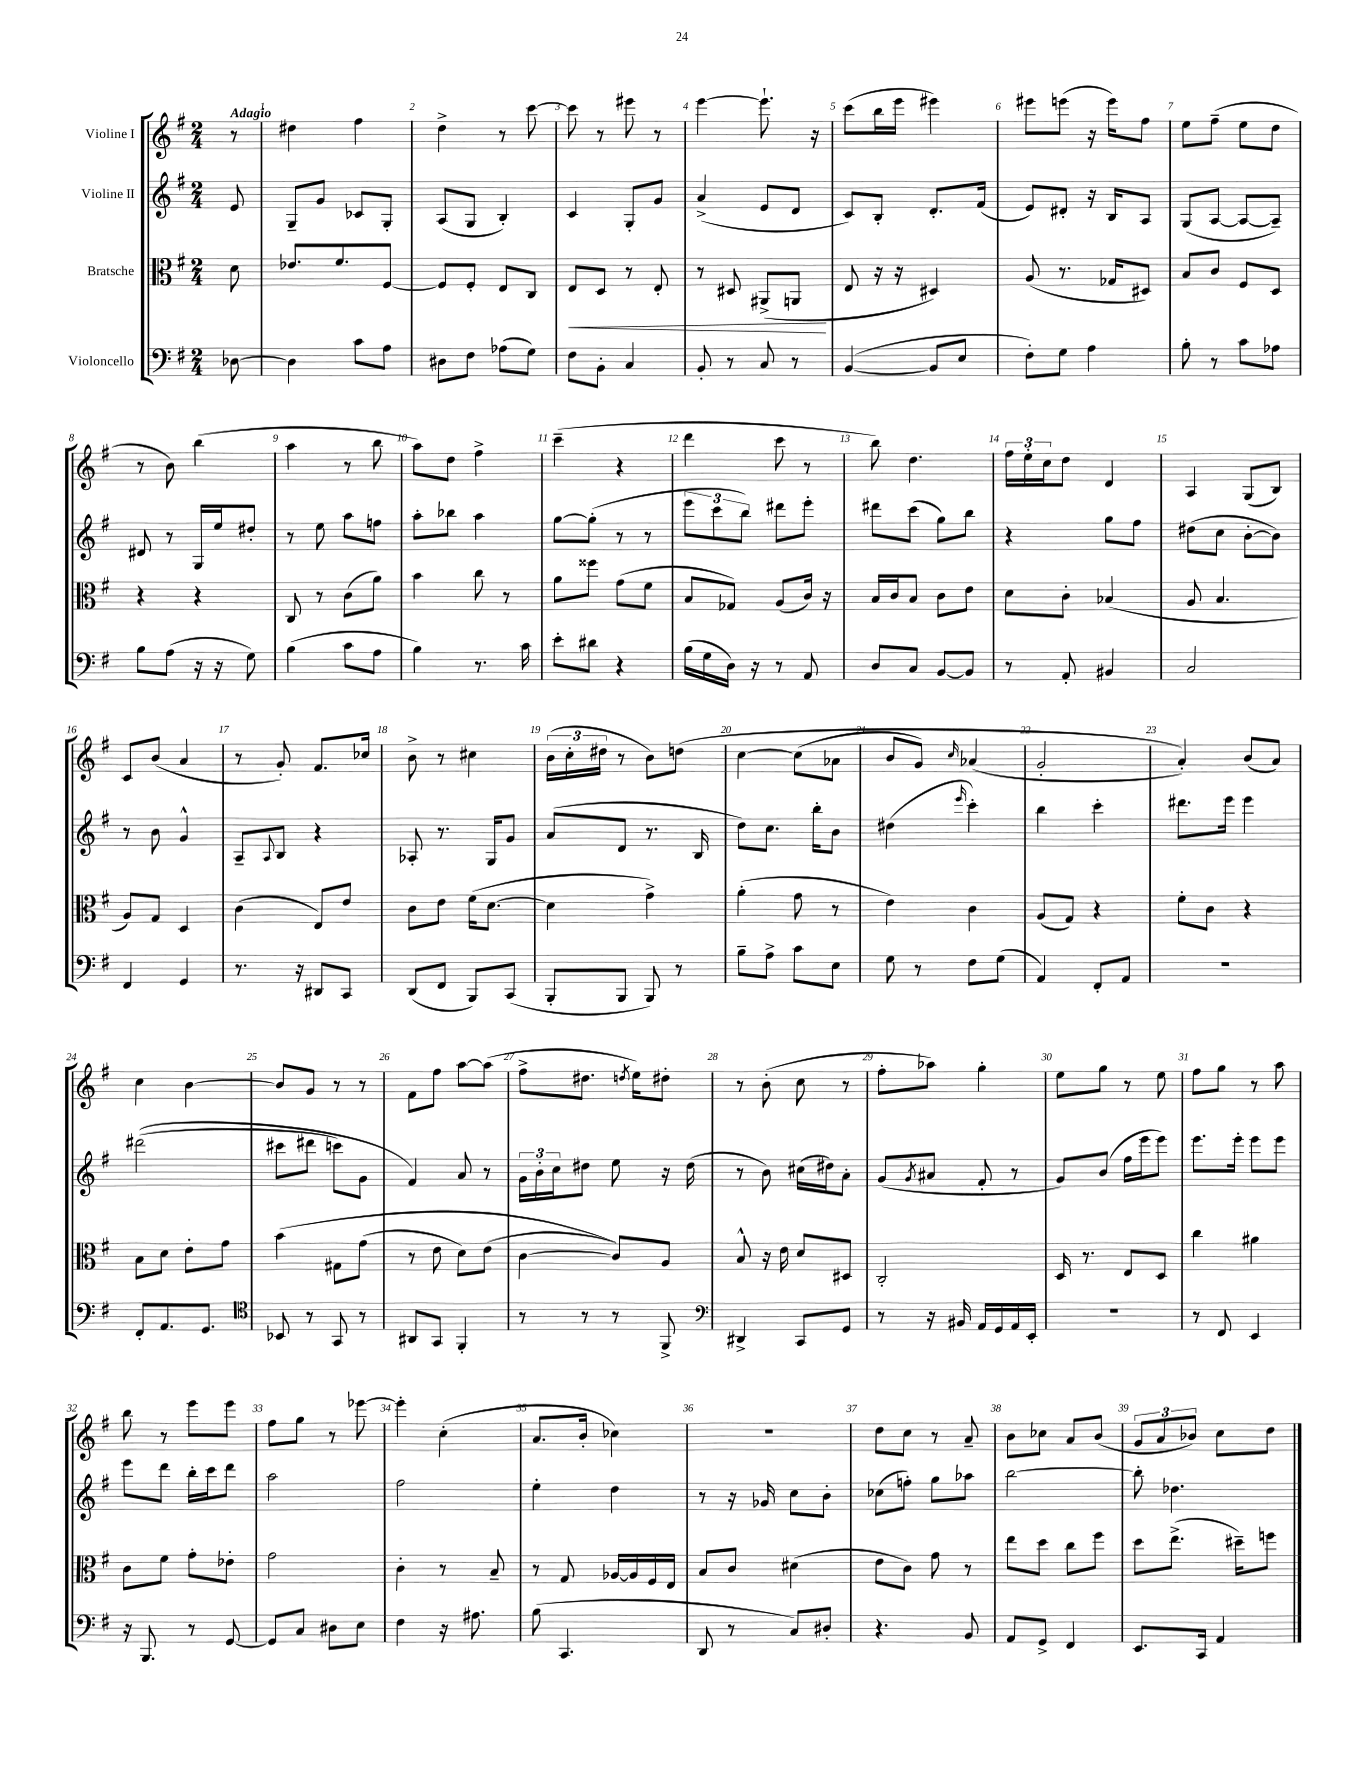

**kern	**kern	**dynam	**kern	**kern
*part4	*part3	*part3	*part2	*part1
*staff4	*staff3	*staff3	*staff2	*staff1
*I"Violoncello	*I"Bratsche	*	*I"Violine II	*I"Violine I
*clefF4	*clefC3	*	*clefG2	*clefG2
*k[f#]	*k[f#]	*	*k[f#]	*k[f#]
*M2/4	*M2/4	*	*M2/4	*M2/4
=	=	=	=	=
!	!	!	!	!LO:TX:a:B:t=Adagio
[8D-X\	8d\	.	8e/	8r
=1	=1	=1	=1	=1
4D-\]	8.e-X/L	.	8G~/L	4dd#X\
.	.	.	8g/J	.
.	8.f#/	.	.	.
8c\L	.	.	8c-X/L	4ff#\
8A\J	[8F#/J	.	8G'/J	.
=2	=2	=2	=2	=2
8D#X\L	8F#/L]	.	(8A/L	4dd^\
8F#\J	8F#'/J	.	8G/J	.
(8A-X\L	8E/L	.	4B'/)	8r
8G\J)	8C/J	.	.	[8ccc\
=3	=3	=3	=3	=3
!	!	!LO:HP:b	!	!
8F#\L	8E/L	<	4c/	8ccc\]
8BB'\J	8D/J	.	.	8r
4C/	8r	.	8G'/L	8eee#X\
.	8E'/	.	8g/J	8r
=4	=4	=4	=4	=4
8BB'/	8r	.	(4a^/	[4eee\
8r	8D#X/	.	.	.
8C/	(8AA#X^/L	.	8e/L	8.eee`\]
8r	8AAn/J	.	8d/J	.
.	.	.	.	16r
.	.	[	.	.
=5	=5	=5	=5	=5
([4BB/	8E/	.	8c/L)	(8ccc\L
.	16r	.	8B'/J	16bb\L
.	16r	.	.	16eee\JJ
8BB/L]	4D#X/)	.	8.d'/L	4eee#X\)
8E/J	.	.	.	.
.	.	.	(16f#/Jk	.
=6	=6	=6	=6	=6
8F#'\L)	(8A/	.	8e/L)	8eee#X\L
8G\J	8.r	.	8d#X'/J	(8eeen\J
4A\	.	.	16r	16r
.	16G-X/KL	.	16B/KL	16eee\KL)
.	8D#X/J)	.	8A/J	8ff#\J
=7	=7	=7	=7	=7
8B'\	8B/L	.	(8G/L	8ee\L
8r	8c/J	.	[8A/J	(8ff#~\J
8c\L	8F#/L	.	8A/L_	8ee\L
8A-X\J	8D/J	.	8A~/J])	8dd\J
!!LO:LB:g=z
=8	=8	=8	=8	=8
8B\L	4r	.	8d#X/	8r
(8A\J	.	.	8r	8b\)
16r	4r	.	16G/LL	(4bb\
16r	.	.	16ee/J	.
8G\)	.	.	8dd#X'/J	.
=9	=9	=9	=9	=9
(4B\	8C/	.	8r	4aa\
.	8r	.	8ee\	.
8c\L	(8c\L	.	8aa\L	8r
8A\J	8a\J)	.	8ffn\J	8bb\
=10	=10	=10	=10	=10
4B\)	4b\	.	8aa'\L	8aa\L)
.	.	.	8bb-X\J	8dd\J
8.r	8cc\	.	4aa\	4ff#^\
.	8r	.	.	.
16c\	.	.	.	.
=11	=11	=11	=11	=11
8e'\L	8a\L	.	[8gg\L	(4ccc~\
8d#X\J	8ff##X\J	.	(8gg'\J]	.
4r	(8g\L	.	8r	4r
.	8f#\J	.	8r	.
=12	=12	=12	=12	=12
(16B\LL	8B/L	.	12eee\L	4ddd\
16G\	.	.	.	.
.	.	.	12ccc\	.
16D\JJ)	8G-X/J)	.	.	.
.	.	.	12bb\J)	.
16r	.	.	.	.
8r	(8A/L	.	8ddd#X\L	8ccc\
8AA/	16c/Jk)	.	8eee'\J	8r
.	16r	.	.	.
=13	=13	=13	=13	=13
8D/L	16B/LL	.	8ddd#X\L	8bb\)
.	16c/J	.	.	.
8C/J	8B/J	.	(8ccc\J	4.dd\
[8BB/L	8c\L	.	8gg\L)	.
8BB/J]	8e\J	.	8bb\J	.
=14	=14	=14	=14	=14
8r	8d\L	.	4r	24ff#\LL
.	.	.	.	24ee'\
.	.	.	.	24cc\J
8AA'/	8c'\J	.	.	8dd\J
4BB#X/	(4B-X/	.	8gg\L	4d/
.	.	.	8ff#\J	.
=15	=15	=15	=15	=15
2C/	8A/	.	(8dd#X\L	4A/
.	4.B/	.	8cc\J	.
.	.	.	[8b'\L	(8G/L
.	.	.	8b\J])	8B/J)
!!LO:LB:g=z
=16	=16	=16	=16	=16
4FF#/	8A/L)	.	8r	8c/L
.	8G/J	.	8b\	(8b/J
4GG/	4D/	.	4g^^/	4a/
=17	=17	=17	=17	=17
8.r	(4c\	.	8A~/L	8r
.	.	.	8qqA/	.
.	.	.	8B/J	8g'/)
16r	.	.	.	.
8DD#X/L	8E/L)	.	4r	8.f#/L
8CC/J	8e/J	.	.	.
.	.	.	.	16cc-X/Jk
=18	=18	=18	=18	=18
(8DD/L	8c\L	.	8A-X'/	8b^\
8FF#/J	8e\J	.	8.r	8r
8BBB/L)	(16f#\KL	.	.	4cc#X\
.	[8.d\J	.	16G/KL	.
(8CC/J	.	.	8g/J	.
=19	=19	=19	=19	=19
8BBB'/L	4d\]	.	(8a/L	(24b\LL
.	.	.	.	24cc'\
.	.	.	.	24dd#X\JJ
8BBB/J	.	.	8d/J	8r
8BBB/)	4g^\)	.	8.r	8b\L)
8r	.	.	.	(8ddn\J
.	.	.	16B/	.
=20	=20	=20	=20	=20
8B~\L	(4a'\	.	8dd\L)	[4cc\
8A^\J	.	.	8.cc\J	.
8c\L	8g\	.	.	(8cc\L]
.	.	.	16bb'\KL	.
8E\J	8r	.	8b\J	8a-X\J
=21	=21	=21	=21	=21
8G\	4e\)	.	(4dd#X\	8b/L
8r	.	.	.	8g/J)
.	.	.	16qqeee/	16qqcc/
8F#\L	4c\	.	4ccc'\)	(4a-X/
(8G\J	.	.	.	.
=22	=22	=22	=22	=22
4AA/)	(8A/L	.	4bb\	2g'/
.	8G/J)	.	.	.
8FF#'/L	4r	.	4ccc'\	.
8AA/J	.	.	.	.
=23	=23	=23	=23	=23
2r	8f#'\L	.	8.ddd#X\L	4a'/))
.	8c\J	.	.	.
.	.	.	16eee\Jk	.
.	4r	.	4eee\	(8b/L
.	.	.	.	8a/J)
!!LO:LB:g=z
=24	=24	=24	=24	=24
8FF#'/L	8B\L	.	((2ddd#X\	4cc\
8.AA/	8d\J	.	.	.
.	8e'\L	.	.	[4b\
8.GG/J	.	.	.	.
.	8g\J	.	.	.
=25	=25	=25	=25	=25
*clefC4	*	*	*	*
8BB-X/	(4b\	.	8ccc#X\L	8b/L]
8r	.	.	8ddd#X\J	8g/J
8GG/	8G#X\L	.	8cccn\L)	8r
8r	(8g\J	.	8g\J	8r
=26	=26	=26	=26	=26
8AA#X/L	8r	.	4f#/)	8f#\L
8GG/J	8e\	.	.	8ff#\J
4FF#'/	8d\L)	.	8a/	[8aa\L
.	(8e\J	.	8r	(8aa\J]
=27	=27	=27	=27	=27
8r	[4c\	.	24g\LL	8ff#^\L
.	.	.	24b'\	.
.	.	.	24cc\J	.
8r	.	.	8dd#X\J	8.dd#X\J
8r	8c/L]))	.	8ee\	.
.	.	.	.	8qddn/
.	.	.	.	16ee\KL)
8FF#^/	8A/J	.	16r	8dd#X'\J
.	.	.	(16dd#\	.
=28	=28	=28	=28	=28
*clefF4	*	*	*	*
4DD#X^/	8B^^/	.	8r	8r
.	16r	.	8b\)	(8b'\
.	16e\	.	.	.
8CC/L	8d/L	.	(16cc#X\LL	8cc\
.	.	.	16dd#X\J)	.
8GG/J	8D#X/J	.	8a'\J	8r
=29	=29	=29	=29	=29
8r	2C'/	.	(8g/L	8ff#'\L
.	.	.	8qg/	.
16r	.	.	8a#X/J	8aa-X\J)
16BB#X/	.	.	.	.
16AA/LL	.	.	8f#'/	4gg'\
16GG/	.	.	.	.
16AA/	.	.	8r	.
16EE'/JJ	.	.	.	.
=30	=30	=30	=30	=30
2r	16D/	.	8g/L)	8ee\L
.	8.r	.	.	.
.	.	.	(8b/J	8gg\J
.	8E/L	.	16ff#\LL	8r
.	.	.	16eee\J	.
.	8D/J	.	8eee\J)	8ee\
=31	=31	=31	=31	=31
8r	4cc\	.	8.eee\L	8ff#\L
8FF#/	.	.	.	8gg\J
.	.	.	16eee'\Jk	.
4EE/	4a#X\	.	8eee\L	8r
.	.	.	8eee\J	8aa\
!!LO:LB:g=z
=32	=32	=32	=32	=32
16r	8c\L	.	8eee\L	8bb\
8.BBB/	.	.	.	.
.	8f#\J	.	8ddd\J	8r
8r	8g'\L	.	16bb'\LL	8eee\L
.	.	.	16ccc\J	.
[8GG/	8e-X'\J	.	8ddd\J	8eee\J
=33	=33	=33	=33	=33
8GG/L]	2g\	.	2aa\	8ff#\L
8C/J	.	.	.	8gg\J
8D#X\L	.	.	.	8r
8E\J	.	.	.	[8eee-X\
=34	=34	=34	=34	=34
4F#\	4c'\	.	2ff#\	4eee-'\]
16r	8r	.	.	(4cc'\
8.A#X\	.	.	.	.
.	8B~/	.	.	.
=35	=35	=35	=35	=35
(8B\	8r	.	4ee'\	8.a/L
4.CC/	8G/	.	.	.
.	.	.	.	16b'/Jk
.	[16A-X/LL	.	4dd\	4cc-X\)
.	16A-/]	.	.	.
.	16F#/	.	.	.
.	16E/JJ	.	.	.
=36	=36	=36	=36	=36
8DD/	8B/L	.	8r	2r
8r	8c/J	.	16r	.
.	.	.	16g-X/	.
8C/L)	(4d#X\	.	8cc\L	.
8D#X'/J	.	.	8b'\J	.
=37	=37	=37	=37	=37
4.r	8e\L	.	(8cc-X\L	8dd\L
.	8c\J)	.	8ffn'\J)	8cc\J
.	8g\	.	8gg\L	8r
8BB/	8r	.	8aa-X\J	8a~/
=38	=38	=38	=38	=38
8AA/L	8ee\L	.	[2bb\	8b\L
8GG^/J	8dd\J	.	.	8cc-X\J
4FF#/	8cc\L	.	.	8a/L
.	8ff#\J	.	.	(8b/J
=39	=39	=39	=39	=39
8.EE/L	8dd\L	.	8bb'\]	12g/L
.	.	.	.	12a/
.	(8.ee^\J	.	4.dd-X\	.
.	.	.	.	12b-X/J)
16CC/Jk	.	.	.	.
4AA/	.	.	.	8cc\L
.	16dd#X~\KL)	.	.	.
.	8ffn\J	.	.	8dd\J
==	==	==	==	==
*-	*-	*-	*-	*-
